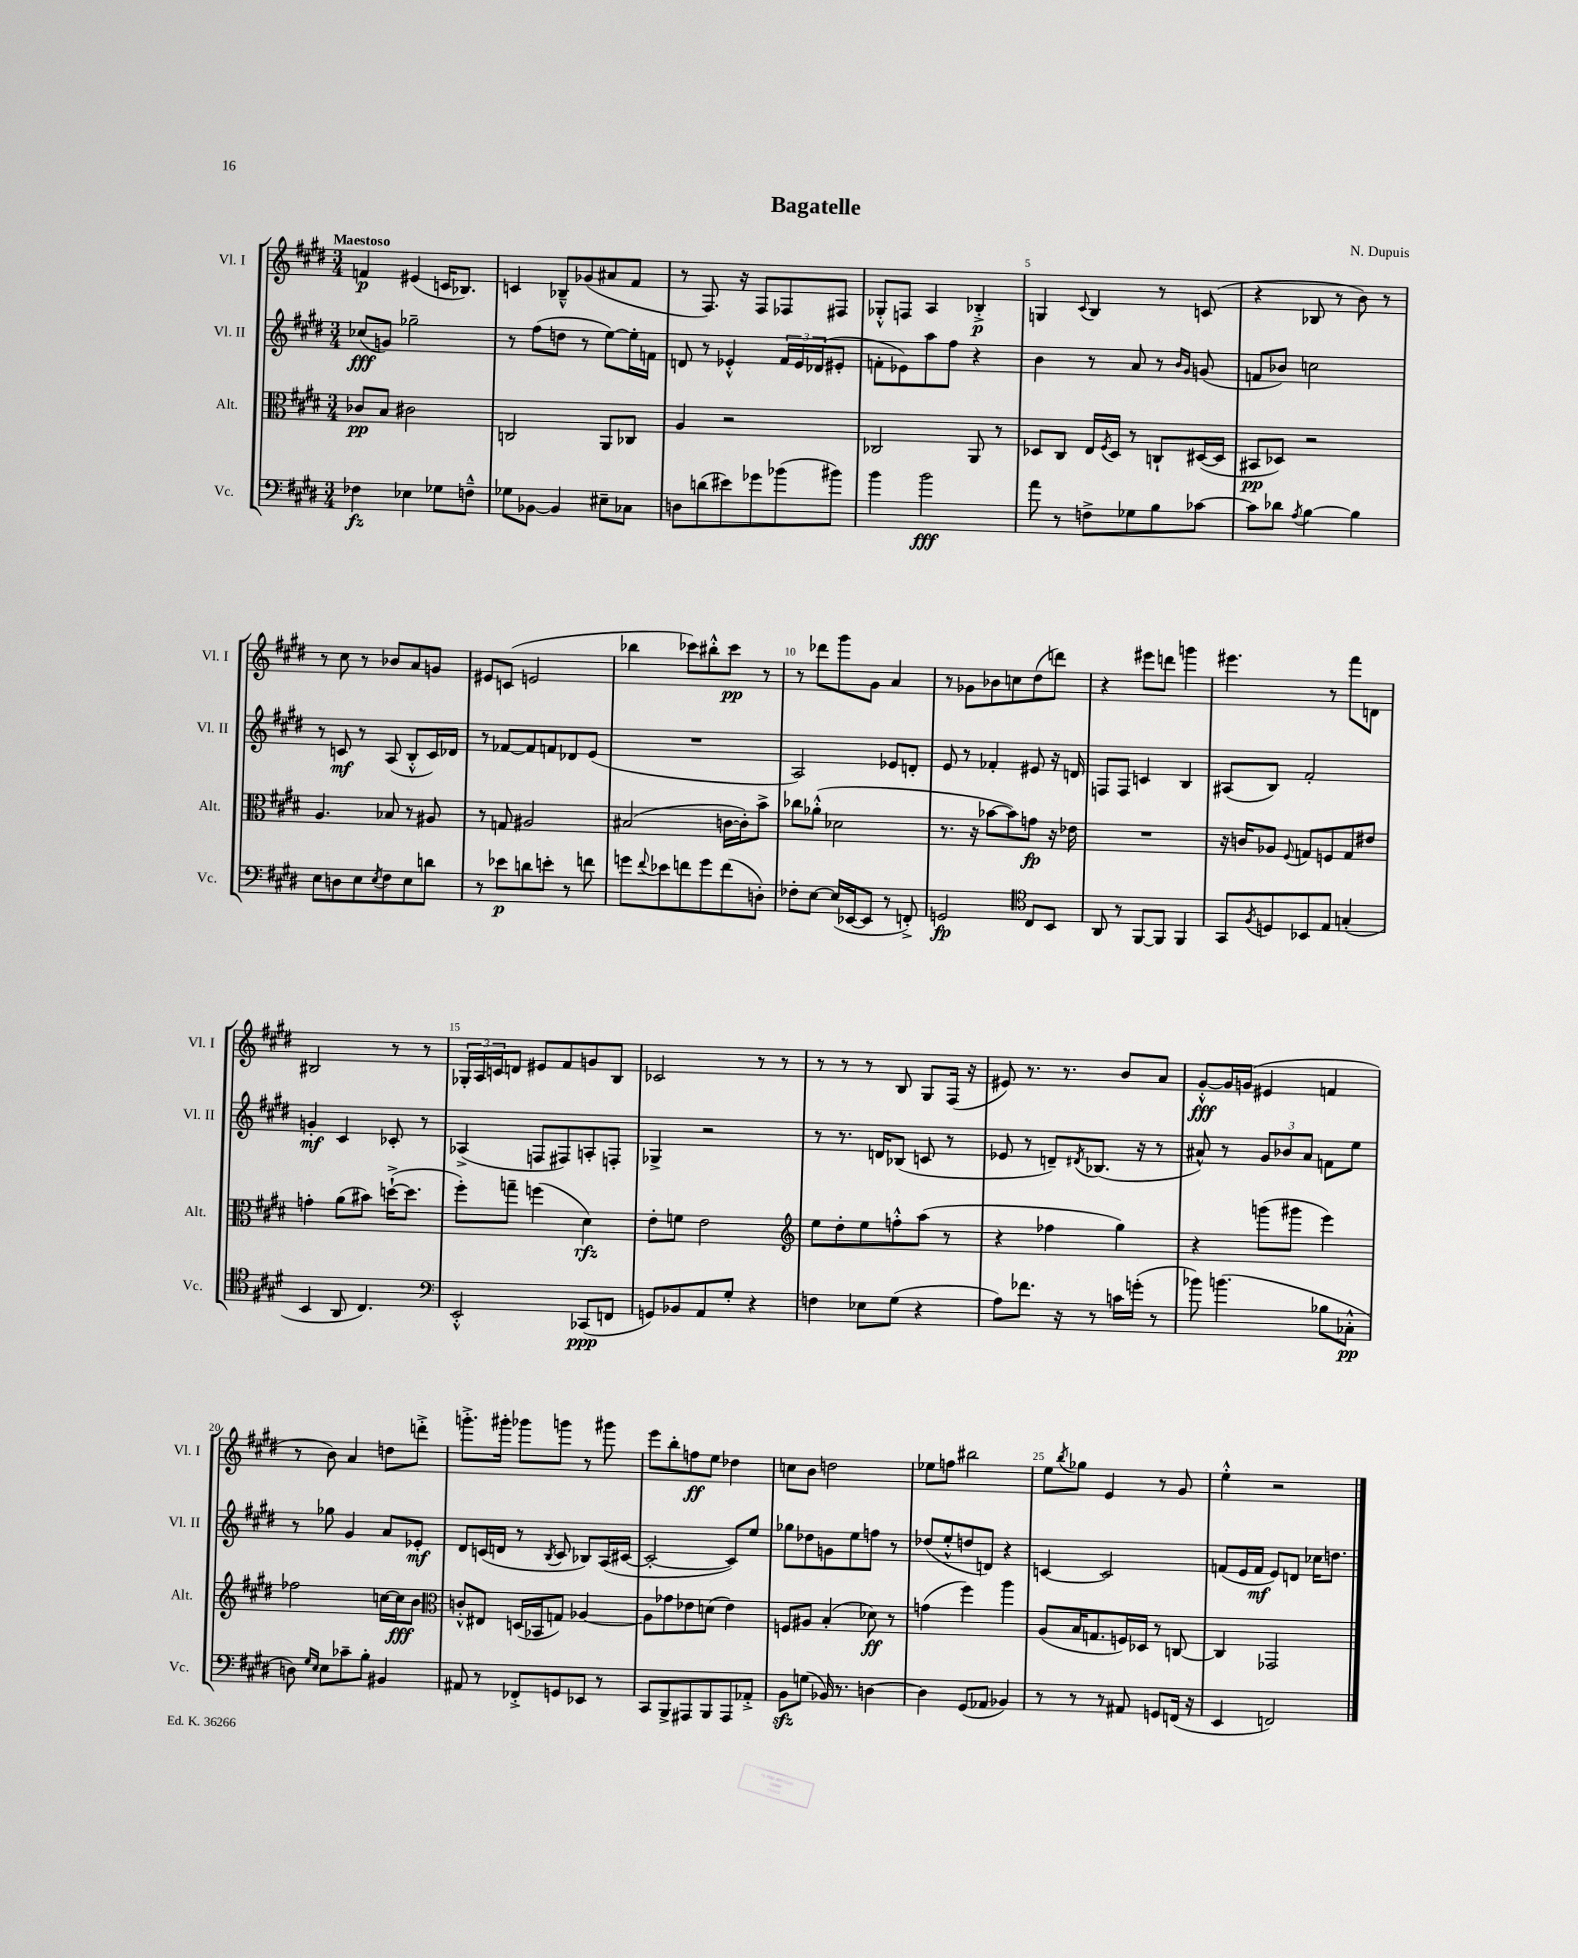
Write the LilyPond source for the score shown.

\header { title = "Bagatelle" composer = "N. Dupuis" }
<<
\new StaffGroup <<
\new Staff = "s0" \with { instrumentName = "Vl. I" shortInstrumentName = "Vl. I" } {
    \clef treble \key e \major \numericTimeSignature \time 3/4 \tempo "Maestoso"
    f'4\p eis'4( c'16 bes8.) |
    c'4 bes8---^ ges'8( ais'8 fis'8 |
    r8 fis8.) r16 fis8 fes8 fis8 |
    ges8-.-^ f8 a4 bes4-.->\p |
    g4 \appoggiatura { cis'8 } b4 r8 c'8( |
    r4 bes8 r8 b'8) r8 |
    r8 cis''8 r8 bes'8 a'8 g'8 |
    eis'8 c'8( e'2 |
    bes''4 ces'''8) bis''8-.-^ ces'''8\pp r8 |
    r8 des'''8 gis'''8 gis'8 a'4 |
    r8 ges'8 bes'8 c''8 dis''8( d'''8) |
    r4 eis'''8 d'''8 g'''4 |
    eis'''4. r8 fis'''8 d'8 |
    bis2 r8 r8 |
    \tuplet 3/2 { ges16-. a16 c'16 } d'8 eis'8 fis'8 g'8 b8 |
    ces'2 r8 r8 |
    r8 r8 r8 b8 gis8 fis16( r16 |
    eis'8) r8. r8. b'8 a'8 |
    gis'8~-.-^\fff gis'16 g'16( eis'4 f'4 |
    r8 b'8) a'4 d''8 d'''8-.-> |
    g'''8.-.-> gis'''16-. ges'''8 g'''8 r8 gis'''8 |
    e'''8 b''8-. f''8\ff e''8 des''4 |
    c''8 b'8 d''2 |
    ees''8 f''8 bis''2 |
    e''8 \acciaccatura { b''8 } ges''8 e'4 r8 gis'8 |
    e''4-.-^ r2 \bar "|." |
}
\new Staff = "s1" \with { instrumentName = "Vl. II" shortInstrumentName = "Vl. II" } {
    \clef treble \key e \major \numericTimeSignature \time 3/4
    ces''8\fff( g'8) ges''2-- |
    r8 fis''8( d''8 r8 e''8~) e''16-. f'16 |
    d'8 r8 ees'4-.-^ \tuplet 3/2 { fis'16 ees'16 des'16( } eis'8-. |
    f'8-. ees'8) a''8 fis''8 r4 |
    b'4 r8 a'8 r8 \grace { b'16 gis'16 } g'8( |
    f'8 bes'8) c''2 |
    r8 c'8\mf r8 a8( b8-.-^ c'16) des'16 |
    r8 fes'8~ fes'8 f'8 des'8 e'8( |
    R2. |
    a2) ees'8 d'8-. |
    e'8 r8 fes'4-. eis'8 r16 d'16 |
    f8 f8 c'4 b4 |
    ais8( b8) fis'2-. |
    g'4-.\mf cis'4 ces'8-. r8 |
    aes4->( f8 fis8) a8-. f8-. |
    ges4-> r2 |
    r8 r8. d'16 bes8( c'8 r8 |
    ees'8 r8 d'8--) \acciaccatura { dis'8 } bes8.( r16 r8 |
    ais'8-^) r8 \tuplet 3/2 { gis'8 bes'8 ais'8 } f'8 e''8 |
    r8 ges''8 gis'4 a'8 ees'8-.\mf |
    dis'8 c'16( d'16 r8 \acciaccatura { b8 } c'8 bes8) a16( cis'16~ |
    cis'2~-. cis'8) e''8 |
    ges''8 des''8 g'8 e''8 f''8 r8 |
    des''8( e''8-.-^ d''8 d'8) r4 |
    c'4~ c'2 |
    f'8( e'16 f'16\mf e'8) d'8 ces''16 d''8. \bar "|." |
}
\new Staff = "s2" \with { instrumentName = "Alt." shortInstrumentName = "Alt." } {
    \clef alto \key e \major \numericTimeSignature \time 3/4
    ces'8\pp b8 cis'2 |
    c2 a,8 ces8 |
    a4 r2 |
    ces2 a,8 r8 |
    des8 cis8 e16 \acciaccatura { fis8 } des16 r8 c8-! dis16~( dis16 |
    bis,8\pp des8) r2 |
    a4. bes8 r8 ais8 |
    r8 g8 ais2 |
    bis2( c'16~ c'16-.) b'8-> |
    ces''8 aes'8-.-^( des'2 |
    r8. r16 bes'8~ bes'8) g'8\fp r16 ees'16 |
    R2. |
    r16 c'16 aes8 \appoggiatura { fis8 } g8 f8 g8 eis'8 |
    g'4-. a'8( bis'8) d''16~-!->( d''8. |
    fis''8-.) g''8-- f''4( dis'4\rfz) |
    e'8-. f'8 e'2 |
    \clef treble e''8 dis''8-. e''8 f''8-.-^ a''8( r8 |
    r4 fes''4 gis''4) |
    r4 g'''8( gis'''8 e'''4) |
    fes''2 c''16~ c''16\fff b'8 |
    \clef alto c'8-.-^ eis8 d16( bes,16 g8) aes4~ |
    aes8 ges'8 ees'8 d'8( ees'4) |
    f8 ais8 b4-.( des'8\ff) r8 |
    g'4( fis''4) a''4 |
    a8( b16 g8. f16) des16 r8 c8~ |
    c4 ges,2 \bar "|." |
}
\new Staff = "s3" \with { instrumentName = "Vc." shortInstrumentName = "Vc." } {
    \clef bass \key e \major \numericTimeSignature \time 3/4
    fes4\fz ees4 ges8 f8---^ |
    ges8 bes,8~ bes,4 eis8-- ces8 |
    d8 d'8( eis'8) ges'8 bes'8( bis'8) |
    b'4 b'2\fff |
    a'8 r8 f8-> ges8 b8 ces'8~ |
    ces'8 des'8 \acciaccatura { a8 } b4~ b4 |
    e8 d8 e8 \acciaccatura { e8 } fis8 e8 d'8 |
    r8 ees'8\p d'8 e'8-. r8 f'8 |
    g'8 \appoggiatura { fis'8 } ees'8 f'8 g'8 f'8( d8-.) |
    fes8-. e8~ e16( ees,16~ ees,8 r8 f,8-.->) |
    g,2\fp \clef tenor cis8 b,8 |
    a,8 r8 fis,8~ fis,8 fis,4 |
    gis,8 \acciaccatura { fis8 } d8 bes,8 e8 g4-.( |
    b,4 a,8 cis4.) |
    \clef bass e,2-.-^ ces,8\ppp( f,8 |
    g,8) bes,8 a,8 gis8-. r4 |
    f4 ees8 gis8( r4 |
    a8) fes'8. r16 r8 c'16 g'16-.( r8 |
    bes'8) b'4.( bes8 ces8-.-^\pp |
    d8) \grace { gis16 e16 } e8 ces'8-- b8-. bis,4 |
    ais,8 r8 fes,8-.-> g,8 ees,8 r8 |
    cis,8 b,,8-> ais,,8 b,,8 ais,,8 aes,8-.-> |
    b,8\sfz g8( bes,16) r8. d4~ |
    d4 gis,8( aes,8 bes,4) |
    r8 r8 r8 ais,8 g,8 f,16( r16 |
    e,4 f,2) \bar "|." |
}
>>
>>
\layout { \context { \Score \override BarNumber.break-visibility = ##(#f #t #t) barNumberVisibility = #(every-nth-bar-number-visible 5) } }
